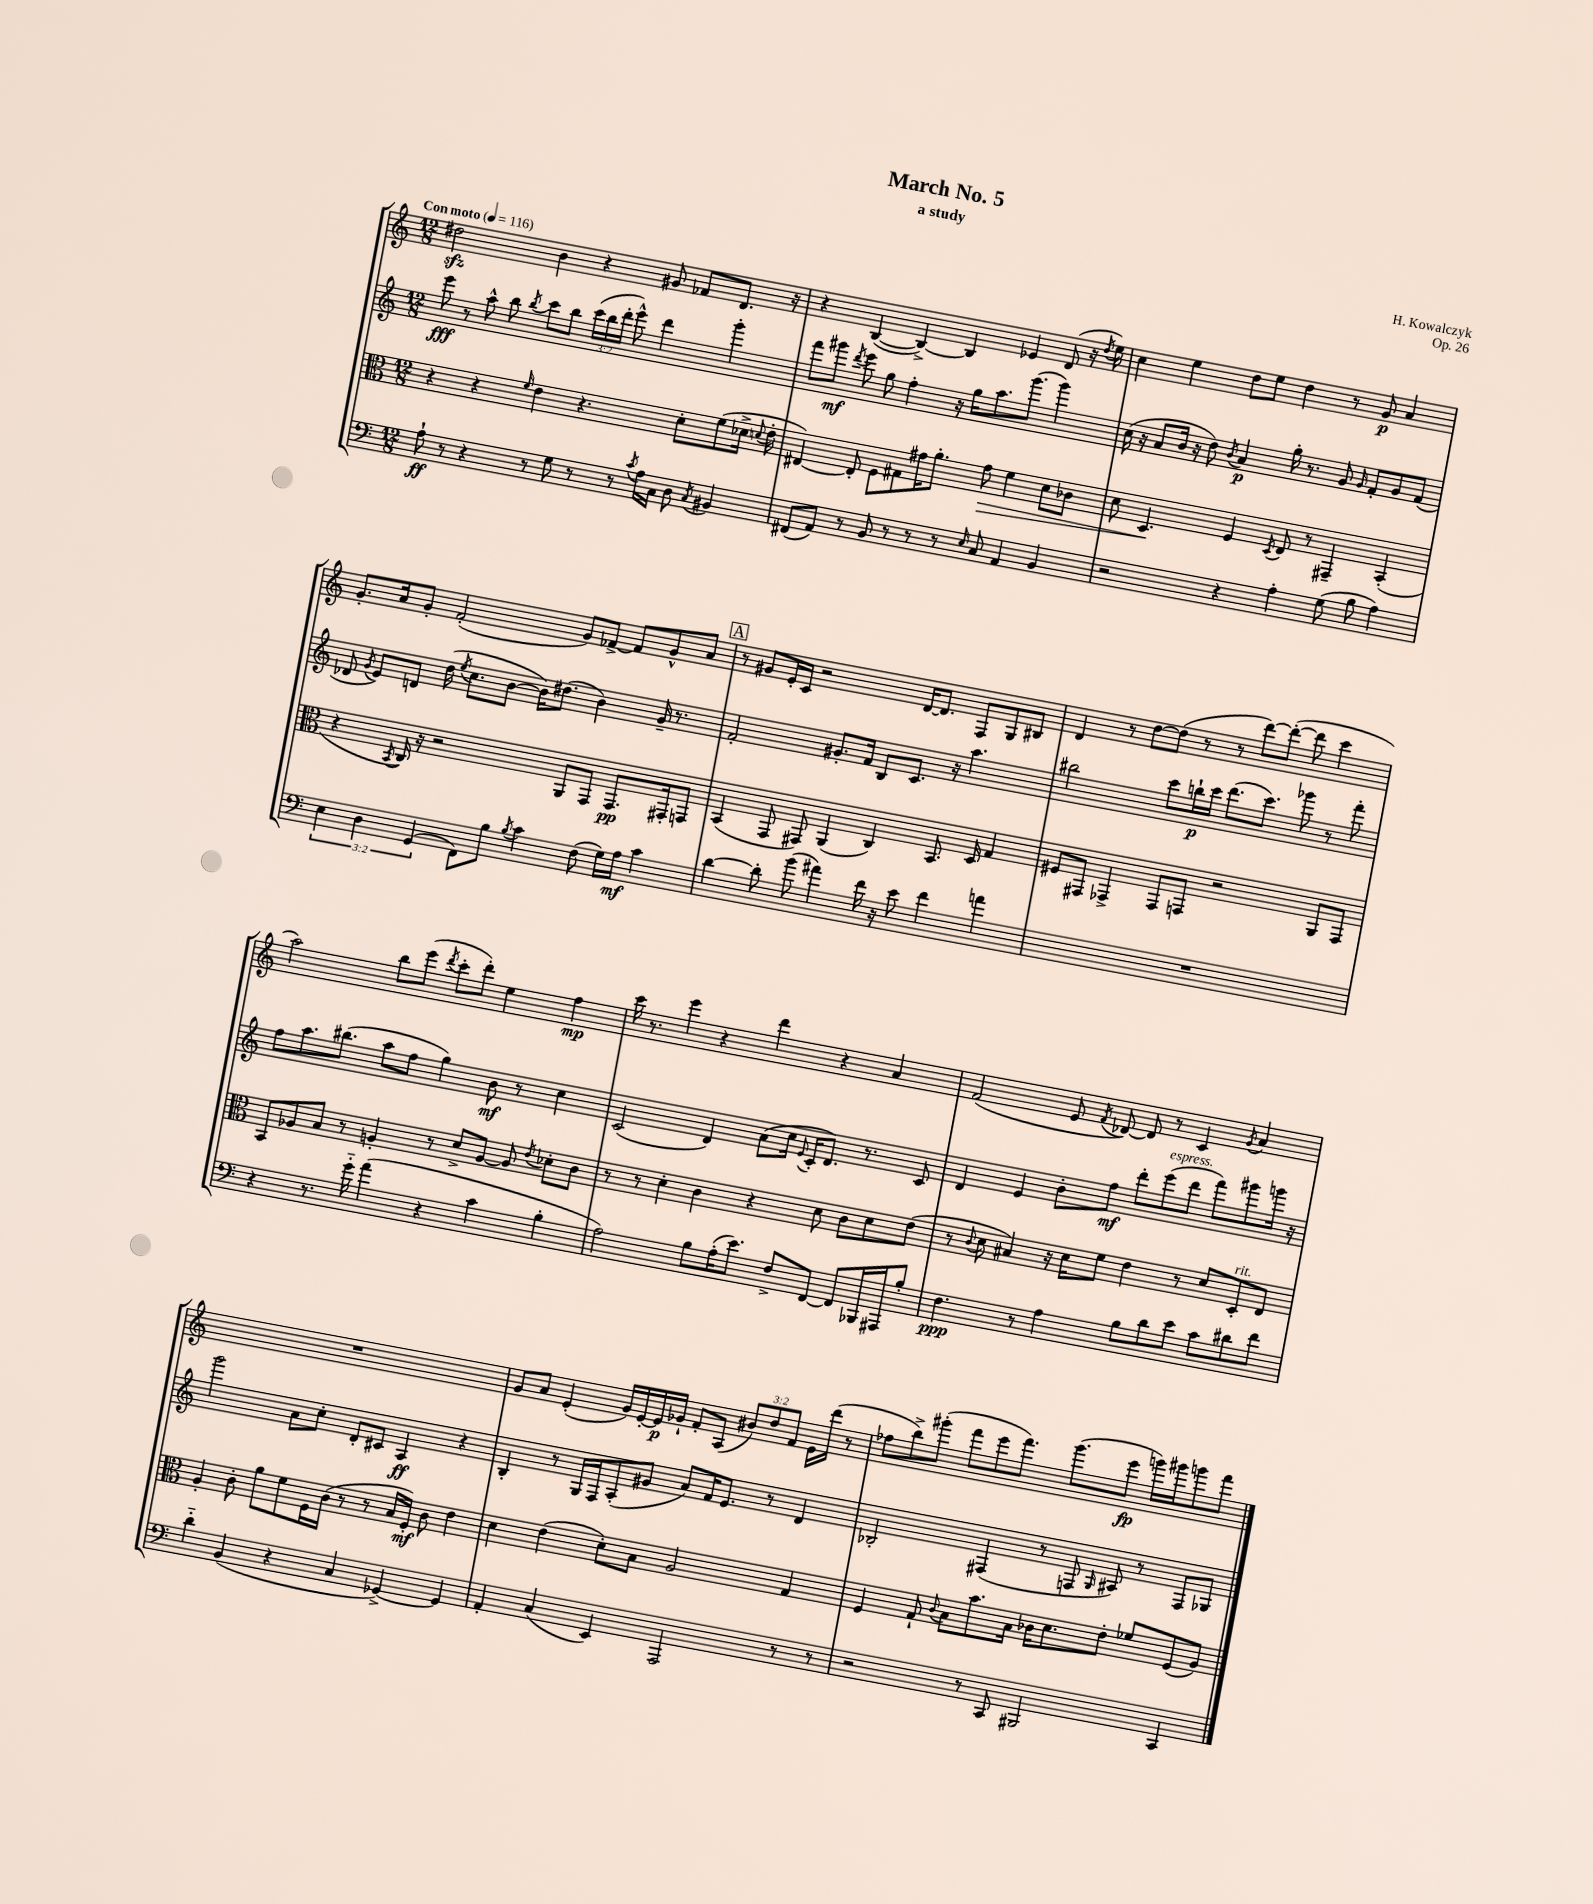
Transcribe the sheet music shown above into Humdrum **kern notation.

**kern	**dynam	**kern	**dynam	**kern	**dynam	**kern	**dynam
*part4	*part4	*part3	*part3	*part2	*part2	*part1	*part1
*staff4	*staff4	*staff3	*staff3	*staff2	*staff2	*staff1	*staff1
*clefF4	*	*clefC3	*	*clefG2	*	*clefG2	*
*k[]	*	*k[]	*	*k[]	*	*k[]	*
*M12/8	*	*M12/8	*	*M12/8	*	*M12/8	*
*MM116	*	*MM116	*	*MM116	*	*MM116	*
=1	=1	=1	=1	=1	=1	=1	=1
!	!	!	!	!	!	!LO:TX:a:B:t=Con moto	!
8A`\	ff	4r	.	8eee\	fff	2dd#Xzz\	.
8r	.	.	.	8r	.	.	.
4r	.	4r	.	8aa^^\	.	.	.
.	.	.	.	8bb\	.	.	.
.	.	16qqf/	.	8qbb/	.	.	.
8r	.	4e\	.	8ccc\L	.	4b\	.
8G\	.	.	.	8bb\J	.	.	.
8r	.	4.r	.	(24ccc\LL	.	4r	.
.	.	.	.	24bb\	.	.	.
.	.	.	.	24ddd'\JJ	.	.	.
8r	.	.	.	8eee^^\)	.	.	.
8qc/	.	.	.	.	.	.	.
16A\LL	.	.	.	4ddd\	.	8g#X/	.
16C\JJ	.	.	.	.	.	.	.
8D\	.	8d'\L	.	.	.	8f-X/L	.
8qC/	.	.	.	.	.	.	.
4BB#X/	.	(8f\	.	4ggg'\	.	8.d/J	.
.	.	16d-X^\Jk	.	.	.	.	.
.	.	8qqdn/	.	.	.	.	.
.	.	16e'\	.	.	.	16r	.
=2	=2	=2	=2	=2	=2	=2	=2
(8FF#X/L	.	[4E#X/)	.	8fff\L	.	4r	.
8AA/J)	.	.	.	8ggg#X\J	mf	.	.
.	.	.	.	8qddd/	.	.	.
8r	.	8E#'/]	.	8eee\	.	([4B/	.
8BB/	.	8F\L	.	8gg\	.	.	.
8r	.	8G#X\	.	4ff'\	.	4B^/_)	.
8r	.	16g#X\K	.	.	.	.	.
.	.	8.a'\J	.	.	.	.	.
8r	.	.	.	16r	.	4B/]	.
.	.	.	.	16gg\KL	.	.	.
16qqE/	.	.	.	.	.	.	.
!	!	!	!LO:HP:b	!	!	!	!
8C/	.	8g#\	>	8.aa\	.	.	.
4AA/	.	4f\	.	.	.	4e-X/	.
.	.	.	.	(8.ggg#\J	.	.	.
4BB/	.	8d\L	.	4ggg#\)	.	(8d/	.
.	.	8c-X\J	.	.	.	16r	.
.	.	.	.	.	.	8qdd/	.
.	.	.	.	.	.	16ee\)	.
=3	=3	=3	=3	=3	=3	=3	=3
2r	.	8d\	.	(16cc\	.	4cc\	.
.	.	.	.	16r	.	.	.
.	.	4.D/	.	8a/L	.	.	.
.	.	.	.	16b/Jk	.	4ee\	.
.	.	.	.	16r	.	.	.
.	.	.	.	8dd\)	.	.	.
.	.	.	.	8qb/	.	.	.
4r	.	4F/	]	4a/	p	8dd\L	.
.	.	.	.	.	.	8ee\J	.
.	.	8qD/	.	.	.	.	.
4A'\	.	8E/	.	16gg'\	.	4dd\	.
.	.	.	.	8.r	.	.	.
.	.	8r	.	.	.	.	.
(8G\	.	4GG#X~/	.	8g/	.	8r	.
.	.	.	.	16qqg/	.	.	.
8B\	.	.	.	8f'/L	.	8g/	p
4A\)	.	(4BB'/	.	8g/	.	4a/	.
.	.	.	.	(8f/J	.	.	.
!!LO:LB:g=z
=4	=4	=4	=4	=4	=4	=4	=4
6E\	.	4r	.	8d-X/	.	8.g'/L	.
.	.	.	.	8qg/	.	.	.
.	.	.	.	8e/L)	.	.	.
6D\	.	.	.	.	.	.	.
.	.	.	.	.	.	16a/k	.
.	.	8qBB/	.	.	.	.	.
.	.	16C/)	.	8dn/J	.	8g'/J	.
.	.	16r	.	.	.	.	.
(6GG/	.	.	.	.	.	.	.
.	.	2r	.	(16dd\	.	(2f'/	.
.	.	.	.	8qee/	.	.	.
.	.	.	.	8.cc\L	.	.	.
8FF\L)	.	.	.	.	.	.	.
8B\J	.	.	.	[8b\J	.	.	.
8qB/	.	.	.	.	.	.	.
4c\	.	.	.	16b\KL])	.	.	.
.	.	.	.	(8.dd#X\J	.	.	.
.	.	8AA/L	.	.	.	8g/L)	.
(8F\	.	8GG/J	.	4b\)	.	[8f-X^/J	.
16G\LL)	.	8.GG/L	pp	.	.	8f-/L]	.
16A\JJ	mf	.	.	.	.	.	.
4c\	.	.	.	16g~/	.	8g^^/	.
.	.	16GG#X'/k	.	8.r	.	.	.
.	.	8GGn/J	.	.	.	8a/J	.
!!LO:REH:place=s1:t=A
=5	=5	=5	=5	=5	=5	=5	=5
[4d\	.	(4BB/	.	2f'/	.	8r	.
.	.	.	.	.	.	8g#X/L	.
8d'\]	.	8GG/	.	.	.	16e'/L	.
.	.	.	.	.	.	16c/JJ	.
(8b\	.	8GG#X/)	.	.	.	2r	.
4a#X\)	.	(4AA/	.	8.g#X'/L	.	.	.
.	.	.	.	16f/Jk	.	.	.
16f\	.	4C/)	.	8B/L	.	.	.
16r	.	.	.	.	.	.	.
8e\	.	.	.	8.c/J	.	[16d/KL	.
.	.	.	.	.	.	8.d/J]	.
4f\	.	8.BB/	.	.	.	.	.
.	.	.	.	16r	.	.	.
.	.	.	.	4.aa\	.	8F/L	.
.	.	16D/	.	.	.	.	.
4an\	.	4G/	.	.	.	8G/	.
.	.	.	.	.	.	8B#X/J	.
=6	=6	=6	=6	=6	=6	=6	=6
1.r	.	8F#X/L	.	2bb#X\	.	4d/	.
.	.	8GG#X/J	.	.	.	.	.
.	.	4GG-X^/	.	.	.	8r	.
.	.	.	.	.	.	[8dd\L	.
.	.	8GG-/L	.	8ccc\L	.	(8dd\J]	.
.	.	8GGn/J	.	16bbn`\L	p	8r	.
.	.	.	.	16ccc\JJ	.	.	.
.	.	2r	.	(8.ddd\L	.	8r	.
.	.	.	.	.	.	[8ddd\L)	.
.	.	.	.	8.ccc\J)	.	.	.
.	.	.	.	.	.	(8ddd'\J_	.
.	.	.	.	8ggg-X\	.	8ddd\]	.
.	.	8AA/L	.	8r	.	4ccc\	.
.	.	8GG/J	.	8fff'\	.	.	.
!!LO:LB:g=z
=7	=7	=7	=7	=7	=7	=7	=7
4r	.	8BB/L	.	8ff\L	.	2aa\)	.
.	.	8A-X/	.	8.aa\	.	.	.
8.r	.	8B/J	.	.	.	.	.
.	.	.	.	(8.bb#X\J	.	.	.
.	.	8r	.	.	.	.	.
16g\	.	.	.	.	.	.	.
(4a\	.	4An'/	.	8aa\L	.	8bb\L	.
.	.	.	.	8ff\J	.	(8eee\J	.
.	.	.	.	.	.	8qddd/	.
4r	.	8r	.	4gg\)	.	8ccc'\L	.
.	.	8d^/L	.	.	.	8ddd'\J)	.
4c\	.	[8A/J	.	8b\	mf	4ee\	.
.	.	8A/]	.	8r	.	.	.
.	.	8qe/	.	.	.	.	.
4B'\	.	8d-X'\L	.	4cc\	.	4ff\	mp
.	.	8c\J	.	.	.	.	.
=8	=8	=8	=8	=8	=8	=8	=8
2A\)	.	8r	.	(2c/	.	16ccc\	.
.	.	.	.	.	.	8.r	.
.	.	8r	.	.	.	.	.
.	.	4d'\	.	.	.	4eee\	.
8B\L	.	4c\	.	4d/)	.	4r	.
(16A'\K	.	.	.	.	.	.	.
8.e\J)	.	.	.	.	.	.	.
.	.	4r	.	(8a\L	.	4ddd\	.
8F^/L	.	.	.	16cc\Jk	.	.	.
.	.	.	.	8qqe/	.	.	.
.	.	.	.	16c'/KL	.	.	.
[8FF/J	.	8d\	.	8.d/J)	.	4r	.
8FF/L]	.	8c\L	.	.	.	.	.
.	.	.	.	8.r	.	.	.
16BBB-X/L	.	8d\	.	.	.	4a/	.
16AAA#X/J	.	.	.	.	.	.	.
8B'/J	.	(8e\J	.	8c/	.	.	.
=9	=9	=9	=9	=9	=9	=9	=9
4.F\	ppp	8r	.	4d/	.	(2f/	.
.	.	8qqc/	.	.	.	.	.
.	.	8d\	.	.	.	.	.
.	.	4B#X/)	.	4e/	.	.	.
8r	.	.	.	.	.	.	.
4A\	.	16r	.	8b'\L	.	8e/	.
.	.	16d\KL	.	.	.	.	.
.	.	.	.	.	.	8qf/	.
.	.	8f\J	.	8ff\J	mf	[8d-X/)	.
8B\L	.	4e\	.	8ddd'\L	.	8d-/]	.
!	!	!	!	!LO:TX:a:i:t=espress.	!	!	!
8d\	.	.	.	(8eee\	.	8r	.
8e\J	.	8r	.	8ddd\J	.	4c/	.
8c\L	.	8d/L	.	8fff\L)	.	.	.
.	.	.	.	.	.	8qg/	.
!	!	!LO:TX:a:i:t=rit.	!	!	!	!	!
8d#X\	.	8D'/	.	8ggg#X\	.	4a/	.
8f\J	.	8E/J	.	16gggn\Jk	.	.	.
.	.	.	.	16r	.	.	.
!!LO:LB:g=z
=10	=10	=10	=10	=10	=10	=10	=10
4d\	.	4A'/	.	2ggg\	.	1.r	.
(4BB/	.	8c'\	.	.	.	.	.
.	.	8a\L	.	.	.	.	.
4r	.	8f\	.	8a\L	.	.	.
.	.	16F\L	.	8cc'\J	.	.	.
.	.	(16c\JJ	.	.	.	.	.
4C/	.	8r	.	8d'/L	.	.	.
.	.	8r	.	8c#X/J	.	.	.
[4GG-X^/)	.	16B/LL	.	4A/	ff	.	.
.	.	16F'/JJ)	mf	.	.	.	.
.	.	8c\	.	.	.	.	.
4GG-/]	.	4e\	.	4r	.	.	.
=11	=11	=11	=11	=11	=11	=11	=11
4AA'/	.	4d\	.	4B'/	.	8g/L	.
.	.	.	.	.	.	8a/J	.
(4C/	.	(4e\	.	8r	.	(4e'/	.
.	.	.	.	16G/LL	.	.	.
.	.	.	.	16F/J	.	.	.
4EE/)	.	8d'\L)	.	(8A'/	.	16g/LL)	.
.	.	.	.	.	.	[16e'/	.
.	.	8B\J	.	8g#X/J	.	16e/]	p
.	.	.	.	.	.	16g-X`/JJ	.
2AAA/	.	2A/	.	8a/L)	.	8f'/L	.
.	.	.	.	16f/K	.	(8A/J	.
.	.	.	.	8.e/J	.	.	.
.	.	.	.	.	.	12b#X/L)	.
.	.	.	.	.	.	12dd/	.
.	.	.	.	8r	.	.	.
.	.	.	.	.	.	12f/J	.
8r	.	4G/	.	4d/	.	16e\LL	.
.	.	.	.	.	.	(16ddd\JJ	.
8r	.	.	.	.	.	8r	.
=12	=12	=12	=12	=12	=12	=12	=12
2r	.	4F/	.	2B-X'/	.	8ff-X\L	.
.	.	.	.	.	.	8bb^\)	.
.	.	8G`/	.	.	.	(8ggg#X'\J	.
.	.	8qqc/	.	.	.	.	.
.	.	8B\L	.	.	.	8fff\L	.
8r	.	8.b\	.	(4F#X/	.	8eee\	.
8CC/	.	.	.	.	.	8.fff\J)	.
.	.	16B\Jk	.	.	.	.	.
2BBB#X/	.	16c-X\KL	.	8r	.	.	.
.	.	8.d\	.	.	.	(8.ggg#\L	.
.	.	.	.	8Fn/	.	.	.
.	.	.	.	16qqG/	.	.	.
.	.	8e'\J	.	8A#X/)	.	8eee\J	fp
.	.	8f-X/L	.	8r	.	16gggn\LL)	.
.	.	.	.	.	.	16ggg#X\J	.
4CC/	.	(8F/	.	8F/L	.	8gggn\	.
.	.	8A/J)	.	8G-X/J	.	8fff\J	.
==	==	==	==	==	==	==	==
*-	*-	*-	*-	*-	*-	*-	*-
